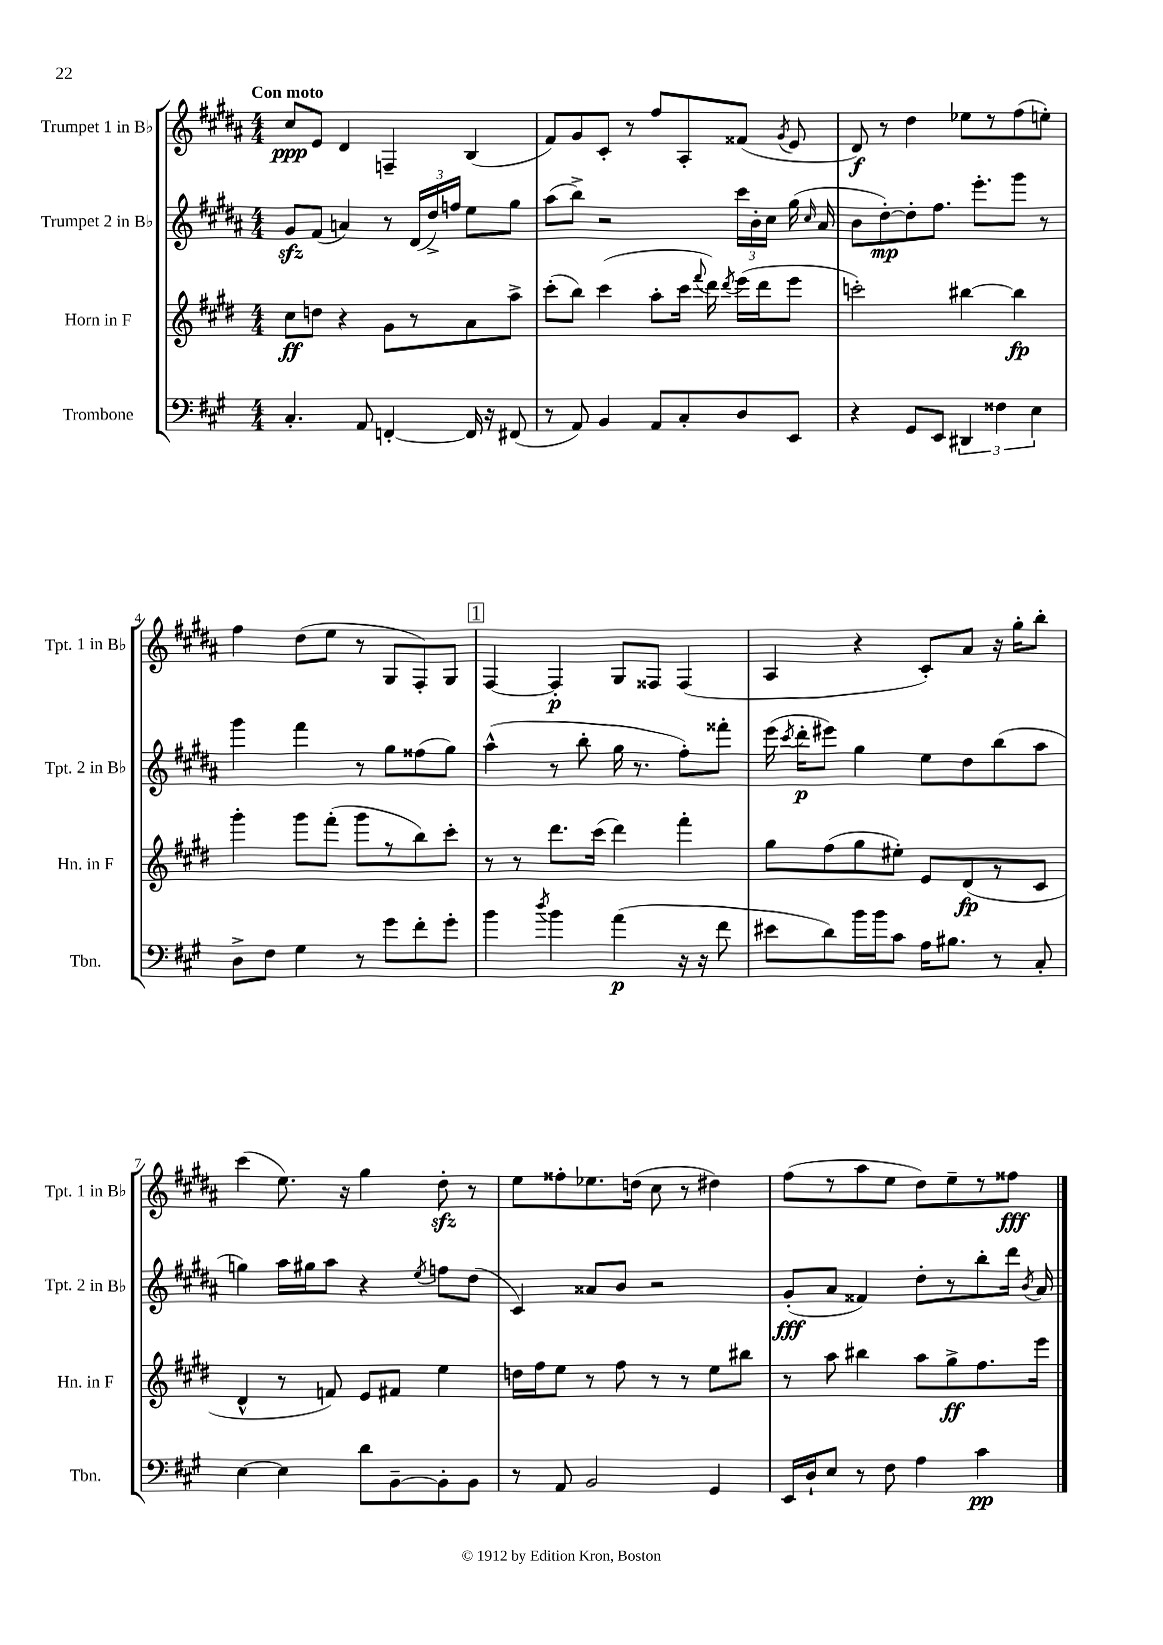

**kern	**kern	**kern	**kern
*staff4	*staff3	*staff2	*staff1
*clefF4	*clefG2	*clefG2	*clefG2
*k[f#c#g#]	*k[f#c#g#d#]	*k[f#c#g#d#a#]	*k[f#c#g#d#a#]
*M4/4	*M4/4	*M4/4	*M4/4
4.C#'/	8cc#\L	8g#/L	8cc#/L
.	8dd\J	(8f#/J	8e/J
.	4r	4a/)	4d#/
8AA/	.	.	.
[4FF'/	8g#\L	8r	4F~/
.	8r	(24d#/LL	.
.	.	24dd#^/)	.
.	.	24ff/JJ	.
16FF/]	8a\	8ee\L	(4B/
16r	.	.	.
(8FF#/	8aa^\J	8gg#\J	.
=	=	=	=
8r	(8ccc#'\L	(8aa#\L	8f#/L)
8AA/)	8bb\J)	8bb^\J)	8g#/
4BB/	(4ccc#\	2r	8c#'/J
.	.	.	8r
8AA/L	8aa'\L	.	8ff#/L
8C#'/	16ccc#\Jk	.	8A#'/
.	8qqfff#/	.	.
.	16ddd#\)	.	.
.	8qddd#/	.	.
8D/	(16eee\LL	24ccc#\LL	(8f##/J
.	.	24b'\	.
.	16ddd#\J	.	.
.	.	24cc#\JJ	.
.	.	.	8qg#/
8EE/J	8eee\J	(16gg#\	8e/
.	.	16qqcc#/	.
.	.	16a#/	.
=	=	=	=
4r	2ccc'\)	8b\L	8d#/)
.	.	[8dd#'\)	8r
8GG#/L	.	8dd#'\]	4dd#\
8EE/J	.	8.ff#\J	.
6DD#/	[4bb#\	.	8ee-\L
.	.	8.eee'\L	.
.	.	.	8r
6F##\	.	.	.
.	4bb#\]	8ggg#\J	(8ff#\
6E\	.	.	.
.	.	8r	8ee'\J)
=	=	=	=
8D^\L	4ggg#'\	4ggg#\	4ff#\
8F#\J	.	.	.
4G#\	8ggg#\L	4fff#\	(8dd#\L
.	(8fff#'\J	.	8ee\J
8r	8ggg#\L	8r	8r
8g#\L	8r	8gg#\L	8G#/L
8f#'\	8bb\)	(8ff##\	8F#'/)
8g#'\J	8ccc#'\J	8gg#\J)	8G#/J
=	=	=	=
4b\	8r	(4aa#^^\	[4F#/
.	8r	.	.
8qdd/	.	.	.
4b\	8.ddd#\L	8r	4F#'/]
.	.	8bb'\	.
.	(16ccc#\Jk	.	.
(4a\	4ddd#\)	16gg#\	8G#/L
.	.	8.r	.
.	.	.	8F##/J
16r	4fff#'\	8ff#'\L)	(4F##/
16r	.	.	.
8f#\	.	8fff##'\J	.
=	=	=	=
8e#\L	8gg#\L	(16eee\	4A#/
.	.	8qccc#/	.
.	.	16ddd#'\LK	.
8d\)	(8ff#\	8eee#\J)	.
16b\L	8gg#\	4gg#\	4r
16b\J	.	.	.
8c#\J	8ee#'\J)	.	.
16A\LK	8e/L	8ee\L	8c#'/L)
8.B#\J	.	.	.
.	(8d#/	8dd#\	8a#/J
8r	8r	(8bb\	16r
.	.	.	16gg#'\LK
8C#'/	8c#/J	8aa#\J	8bb'\J
=	=	=	=
[4E\	4d#^^/	4gg\)	(4ccc#\
4E\]	8r	16aa#\LL	8.ee\)
.	.	16gg#\J	.
.	8f/)	8aa#\J	.
.	.	.	16r
8d\L	8e/L	4r	4gg#\
[8BB~\	8f#/J	.	.
.	.	8qee/	.
8BB'\]	4ee\	8ff\L	8dd#'\
8BB\J	.	(8dd#\J	8r
=	=	=	=
8r	16dd\LL	4c#/)	8ee\L
.	16ff#\J	.	.
8AA/	8ee\J	.	8ff##'\
2BB/	8r	8a##/L	8.ee-\
.	8ff#\	8b/J	.
.	.	.	(16dd\Jk
.	8r	2r	8cc#\
.	8r	.	8r
4GG#/	8ee\L	.	4dd#\)
.	8bb#\J	.	.
=	=	=	=
16EE/LL	8r	(8g#'/L	(8ff#\L
16D`/J	.	.	.
8E/J	8aa\	8a#/J	8r
8r	4bb#\	4f##/)	8aa#\
8F#\	.	.	8ee\J
4A\	8aa\L	8dd#'\L	8dd#\L)
.	8gg#^\	8r	8ee~\
4c#\	8.ff#\	8bb'\	8r
.	.	16ddd#\Jk	8ff##\J
.	.	8qb/	.
.	16eee\Jk	16a#/	.
==	==	==	==
*-	*-	*-	*-
